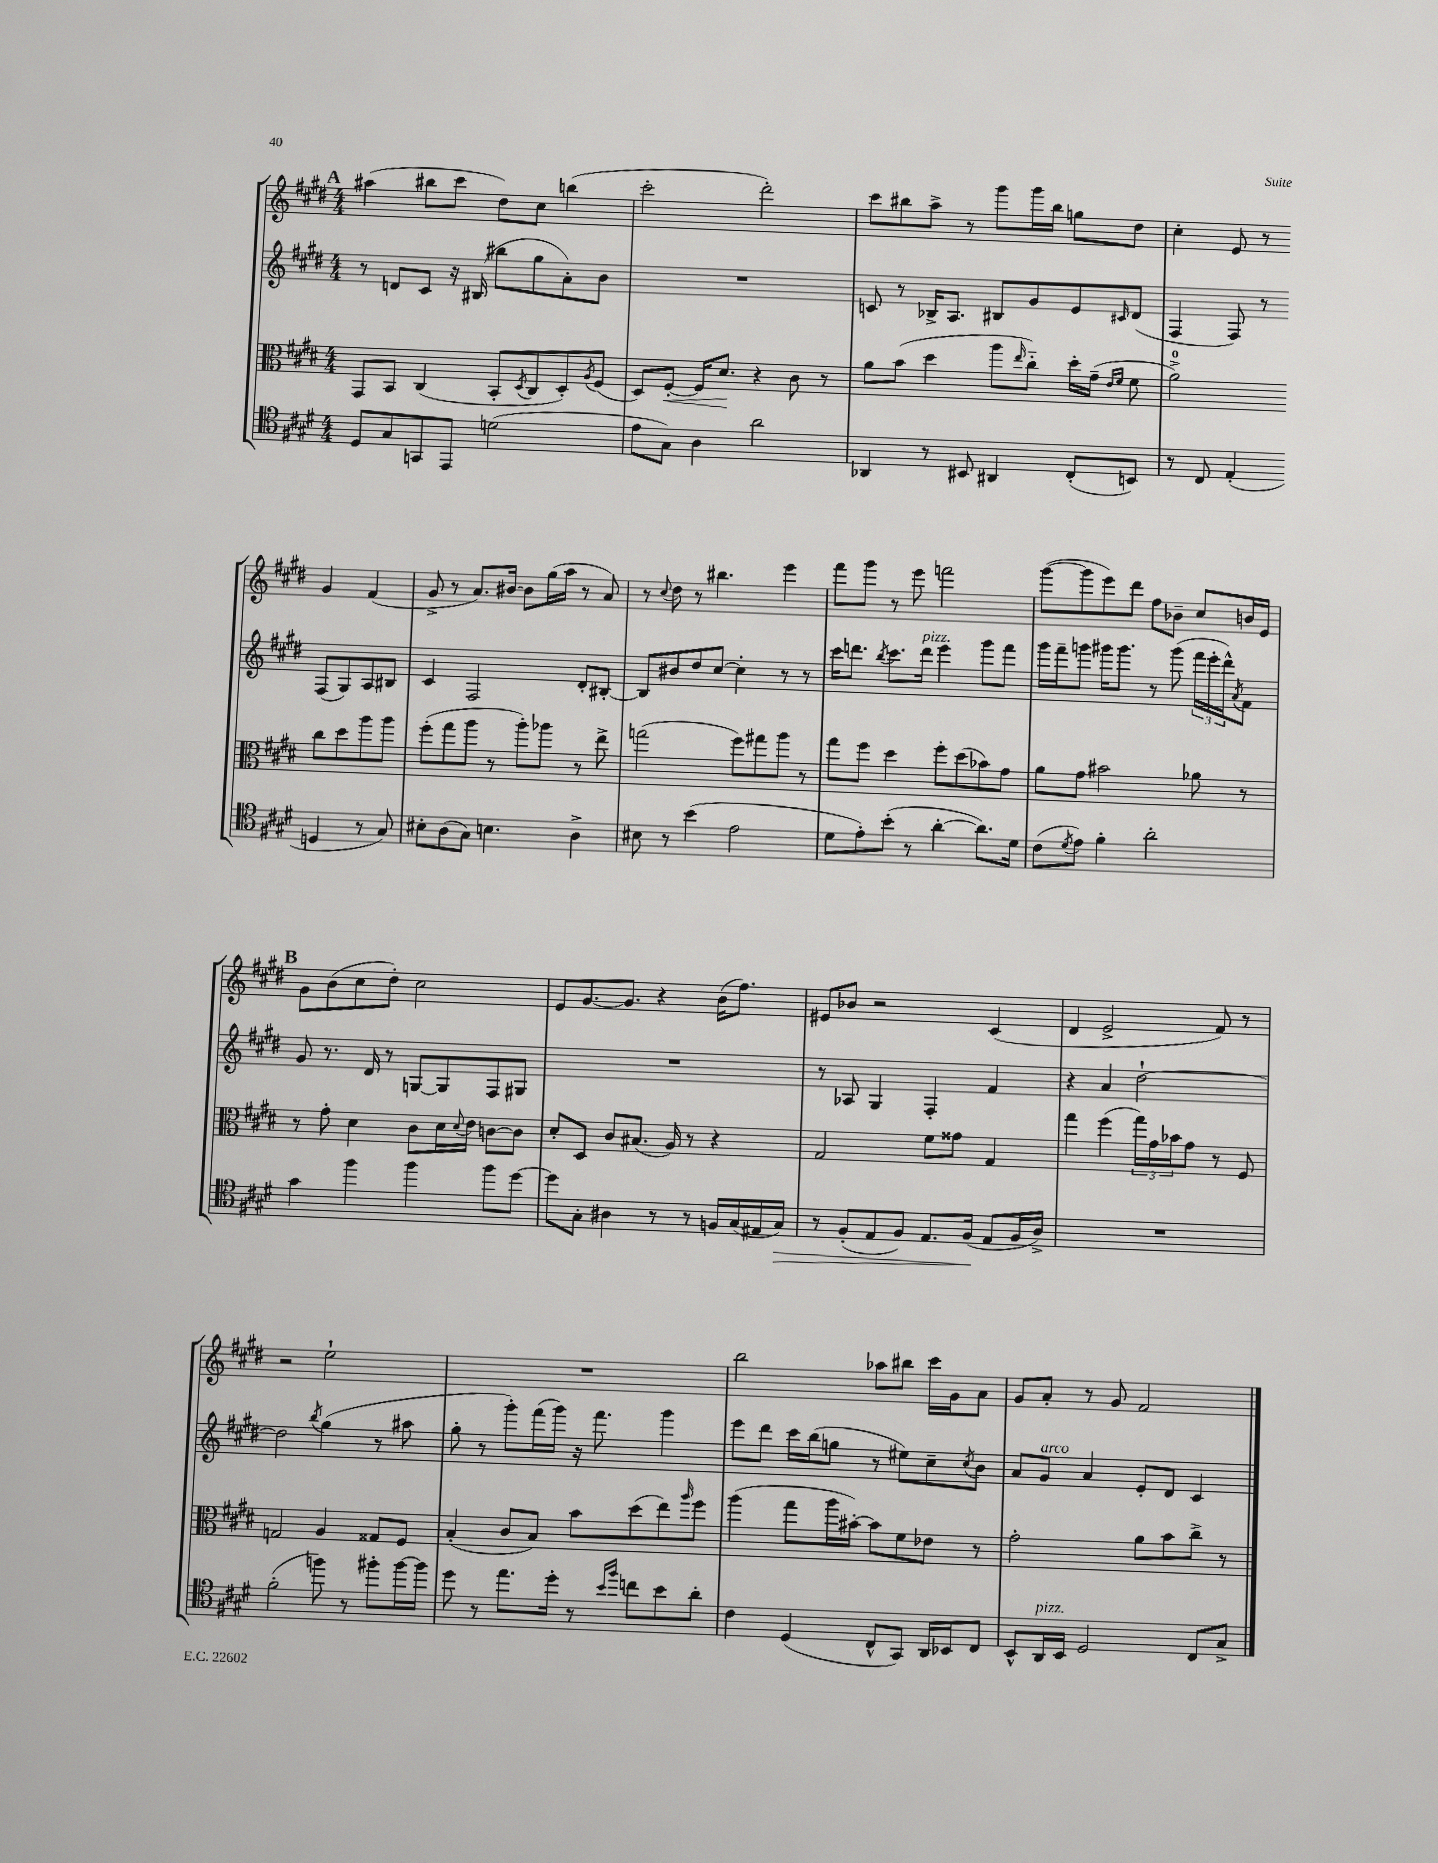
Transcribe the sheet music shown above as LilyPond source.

<<
\new StaffGroup <<
\new Staff = "s0" {
    \clef treble \key e \major \numericTimeSignature \time 4/4
    \mark \markup { \bold "A" } ais''4( bis''8 cis'''8 dis''8) cis''8 b''4( |
    cis'''2-. dis'''2-.) |
    cis'''8 bis''8 a''8-> r8 gis'''8 gis'''16 bis''16 g''8 dis''8 |
    cis''4-. e'8 r8 gis'4 fis'4( |
    gis'8-> r8 a'8.) bis'16~ bis'8 gis''16( a''16 r8 a'8) |
    r8 \appoggiatura { cis''8 } dis''8 r8 bis''4. e'''4 |
    fis'''8 gis'''8 r8 e'''8 f'''2 |
    gis'''8~( gis'''8 e'''8) dis'''8 fis''8 bes'8-- cis''8 b'16 e'16 |
    \mark \markup { \bold "B" } gis'8 b'8( cis''8 dis''8-.) cis''2 |
    e'8 gis'8.~ gis'8. r4 b'16( fis''8.) |
    eis'8 bes'8 r2 cis'4( |
    dis'4 e'2-> fis'8) r8 |
    r2 e''2-! |
    R1 |
    b''2 aes''8 bis''8 cis'''16 gis'16 a'8 |
    gis'8 a'8-. r8 gis'8 fis'2 \bar "|." |
}
\new Staff = "s1" {
    \clef treble \key e \major \numericTimeSignature \time 4/4
    \mark \markup { \bold "A" } r8 d'8 cis'8 r16 bis16( bis''8 gis''8 a'8-.) b'8 |
    R1 |
    c'8 r8 bes16-> a8. bis8 gis'8 e'8 \grace { cis'16 } dis'8( |
    fis4 fis8) r8 fis8( gis8) a8 bis8 |
    cis'4 fis2 dis'8-. bis8~-. |
    bis8 bis'8 dis''8 cis''8~ cis''4-. r8 r8 |
    cis'''16 d'''8. \acciaccatura { b''8 } cis'''8. d'''16^\markup { \italic "pizz." } e'''4 gis'''8 fis'''8 |
    gis'''16 fis'''16-- g'''8 gis'''16 gis'''8. r8 gis'''8( \tuplet 3/2 { fis'''16 e'''16-. dis'''16-^) } \acciaccatura { a'8 } fis'8 |
    \mark \markup { \bold "B" } gis'8 r8. dis'16 r8 g8~ g8 fis8 gis8 |
    R1 |
    r8 aes8 gis4 fis4-. fis'4 |
    r4 a'4 dis''2~-! |
    dis''2 \acciaccatura { b''8 } gis''4( r8 ais''8 |
    gis''8-. r8 gis'''8-.) fis'''16( gis'''16) r16 fis'''8. gis'''4 |
    e'''8 dis'''8 cis'''16 b''16( g''8 r8 eis''8) cis''8-- \acciaccatura { cis''8 } b'8 |
    a'8 gis'8^\markup { \italic "arco" } a'4 e'8-. dis'8 cis'4 \bar "|." |
}
\new Staff = "s2" {
    \clef alto \key e \major \numericTimeSignature \time 4/4
    \mark \markup { \bold "A" } gis,8 b,8 cis4( b,8-. \acciaccatura { dis8 } cis8 dis8-.) \acciaccatura { a8 } fis8( |
    dis8) fis8~-.\< fis16 dis'8.\! r4 cis'8 r8 |
    a'8 b'8( dis''4 a''8 \grace { e''16 } cis''8-_) dis''16-. gis'16--( \grace { e'16 fis'16 } fis'8 |
    a'2-0->) cis''8 dis''8 a''8 a''8 |
    fis''8-.( gis''8 a''8 r8 a''8-.) aes''8 r8 e''8-> |
    g''2( fis''8) gis''8 a''8 r8 |
    gis''8 fis''8 dis''4 fis''8-. dis''8( bes'8) gis'8 |
    a'8 gis'8 bis'2 aes'8 r8 |
    \mark \markup { \bold "B" } r8 gis'8-. dis'4 cis'8 dis'16 \appoggiatura { dis'8 } e'16 c'8~ c'8 |
    dis'8-. dis8 cis'8 bis8.( a16) r8 r4 |
    gis2 fis'8 gisis'8 gis4 |
    gis''4 fis''4( \tuplet 3/2 { gis''16) gis'16 bes'16 } gis'8 r8 fis8 |
    g2 a4 gisis8 fis8 |
    b4-.( cis'8 b8) b'8 dis''8( e''8) \grace { a''16 } fis''8 |
    a''4( gis''8 a''16 bis'16~-.) bis'8 fis'8 ees'8 r8 |
    gis'2-. a'8 b'8 cis''8-> r8 \bar "|." |
}
\new Staff = "s3" {
    \clef tenor \key e \major \numericTimeSignature \time 4/4
    \mark \markup { \bold "A" } dis8 gis8 g,8 e,8 d'2( |
    e'8 gis8) a4 a'2 |
    aes,4 r8 bis,8 ais,4 cis8-.( b,8) |
    r8 cis8 e4-.( d4 r8 gis8) |
    bis8-. a8( gis8) b4. a4-> |
    bis8 r8 b'4( e'2 |
    dis'8 e'8-.) b'8-.( r8 a'4~-. a'8.) dis'16 |
    cis'8( \acciaccatura { dis'8 } e'8) fis'4-. a'2-. |
    \mark \markup { \bold "B" } gis'4 fis''4 fis''4 fis''8 dis''8~ |
    dis''8 gis8-. ais4 r8 r8 f16 gis16( eis16 gis16\>) |
    r8 fis8-.( e8 fis8) e8. fis16\!( e8 fis16 a16->) |
    R1 |
    fis'2-.( f''8) r8 fis''8-. fis''16~ fis''16 |
    dis''8 r8 e''8. dis''16-. r8 \grace { b'16 fis''16 } c''8 b'8 a'8-. |
    cis'4 dis4( cis8-^ gis,8) a,16 bes,16 cis8 |
    b,8-^ a,16^\markup { \italic "pizz." } b,16 dis2 cis8 gis8-> \bar "|." |
}
>>
>>
\layout { \context { \Score \remove "Bar_number_engraver" } }
